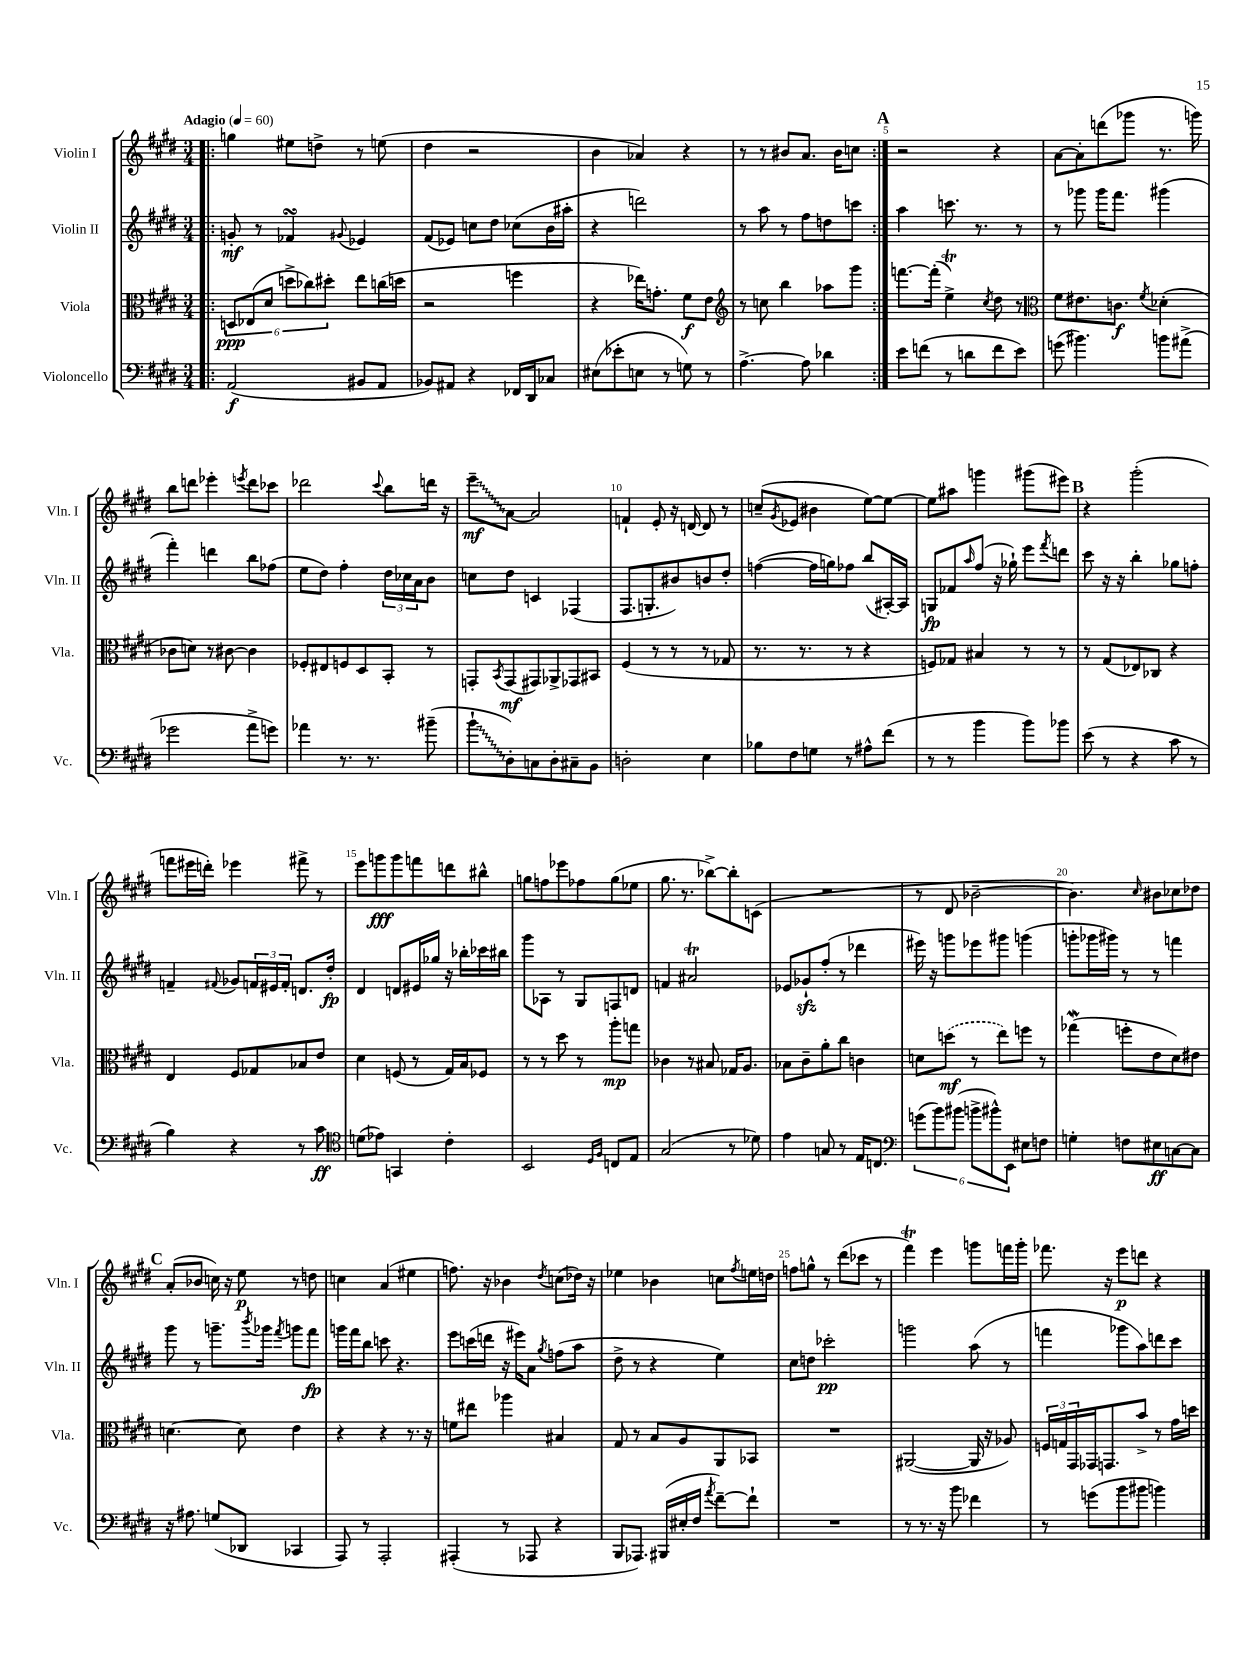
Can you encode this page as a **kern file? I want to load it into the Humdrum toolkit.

**kern	**kern	**kern	**kern
*staff4	*staff3	*staff2	*staff1
*clefF4	*clefC3	*clefG2	*clefG2
*k[f#c#g#d#]	*k[f#c#g#d#]	*k[f#c#g#d#]	*k[f#c#g#d#]
*M3/4	*M3/4	*M3/4	*M3/4
*MM60	*MM60	*MM60	*MM60
=!|:	=!|:	=!|:	=!|:
(2AA	12D	8g'	4gg
.	(12E-	.	.
.	.	8r	.
.	12d#	.	.
.	12dd^	4f-	8ee#
.	12cc-)	.	.
.	.	.	8dd^
.	12dd#'	.	.
.	.	8qqg#	.
8BB#	8ee	4e-	8r
8AA	(16cc	.	(8ee
.	16dd	.	.
=	=	=	=
8BB-)	2r	(8f#	4dd#
8AA#	.	8e-)	.
4r	.	8cc	2r
.	.	8dd#	.
16FF-	4ff	(8cc-	.
16DD#	.	.	.
8C-	.	16b	.
.	.	16aa#'	.
=	=	=	=
(8E#	4r	4r	4b
8e-'	.	.	.
8E	16ee-)	2ddd)	4a-)
.	8.g'	.	.
8r	.	.	.
8G)	8f#	.	4r
8r	8e	.	.
=	=	=	=
*	*clefG2	*	*
[4.A^	8r	8r	8r
.	8cc	8aa	8r
.	4bb	8r	8b#
8A]	.	8ff#	8.a
4d-	8aa-	8dd	.
.	.	.	16b#
.	8ggg#	8ccc	8cc
=:|!	=:|!	=:|!	=:|!
8e	[8.fff	4aa	2r
(8f	.	.	.
.	(16fff']	.	.
8r	4ee^)	8.ccc	.
8d	.	.	.
.	.	8.r	.
.	8qcc#	.	.
8f	8dd#	.	4r
8e)	8r	8r	.
=	=	=	=
*	*clefC3	*	*
(8g	8f#	8r	[8a
4.b#)	8.e#	8ggg-	8a']
.	.	16ggg-	(8ddd
.	8.c	8.fff#	.
.	.	.	8ggg-
.	8qf#	.	.
8b	(4d-'	(4ggg#	8.r
(8a#^	.	.	.
.	.	.	16ggg)
=	=	=	=
2g-	8c-	4fff#')	8bb
.	8d)	.	8ddd
.	8r	4ddd	4eee-'
.	[8c#	.	.
.	.	.	8qeee
8a^	4c#]	8bb	8ddd
8g)	.	(8ff-	8ccc-
=	=	=	=
4a-	8F-'	8ee	2ddd-
.	8E#	8dd#)	.
8.r	8F	4ff#'	.
.	8D#	.	.
8.r	.	.	.
.	.	.	8qqccc#
.	8BB'	24dd#	8bb
.	.	24cc-	.
.	.	24a	.
(8b#~	8r	8b	16ddd
.	.	.	16r
=	=	=	=
8b`	8GG'	8cc	8eee~
.	8qBB	.	.
8D#')	(8GG	8dd#	[8a
8C	8GG#)	4c	2a]
8D#'	8AA-^	.	.
8C#~	8GG-	(4F-	.
8BB	8BB#	.	.
=	=	=	=
2D'	(4F#	8.F#	4f`
.	.	8.G'	.
.	8r	.	8e'
.	8r	8b#)	16r
.	.	.	[16d
4E	8r	8b	8d]
.	8G-	8dd#'	8r
=	=	=	=
8B-	8.r	([4ff	(8cc~
.	.	.	8qg#
8F#	.	.	8e-
.	8.r	.	.
8G	.	16ff]	4b#
.	.	16gg)	.
8r	8r	8ff-	.
8A#^^	4r	(8bb	[8ee)
(8f#	.	[16A#')	8ee_
.	.	16A#]	.
=	=	=	=
8r	8F)	8G	8ee]
8r	8G-	8f-	8aa#
.	.	16qqaa	.
4b	4B#	(8ff#	4ggg
.	.	16r	.
.	.	16gg-`)	.
8b)	8r	8eee	(8ggg#
.	.	8qfff#	.
8b-	8r	8ddd	8eee#)
=	=	=	=
(8e	8r	8ccc#	4r
8r	(8G#	16r	.
.	.	16r	.
4r	8E-)	4bb'	(2ggg#'
.	8C-	.	.
8c#	4r	8gg-	.
8r	.	8ff'	.
=	=	=	=
4B)	4E	4f~	8fff
.	.	.	16eee#
.	.	.	16ddd')
.	.	8qqf#	.
4r	8F#	8g-	4eee-
.	8G-	24f	.
.	.	24e#	.
.	.	24f'	.
8r	8B-	8.d	8fff#^
8c#	8e	.	8r
.	.	16dd#'	.
=	=	=	=
*clefC4	*	*	*
(8d	4d#	4d#	8eee
8e-)	.	.	8ggg
4GG	(8F	8d	8ggg
.	8r	16e#	8fff
.	.	16gg-	.
4c#'	16G#)	16r	8ddd
.	16B	16bb-'	.
.	8F-	16ccc-	8bb#^^
.	.	16bb#	.
=	=	=	=
2BB	8r	8ggg#	8gg
.	8r	8A-	8ff
.	8dd#	8r	8eee-
.	8r	8G#	8ff-
16qqD#	.	.	.
16qqF#	.	.	.
8C	8aa'	8F	(8gg
8E	8gg	8d	8ee-
=	=	=	=
(2G#	4c-	4f	8.gg#
.	.	.	8.r
.	8r	2a#	.
.	8B#	.	[8bb-^)
8r	16G-	.	8bb-']
.	8.A	.	.
8d-)	.	.	(8c
=	=	=	=
4e	8B-	8e-	2.r
.	8c#~	8g-`	.
8G	8a'	(8ff#'	.
8r	8cc#	8r	.
16E	4c	4ddd-	.
8.C	.	.	.
=	=	=	=
*clefF4	*	*	*
(12g	8d	16eee#)	8r
.	.	16r	.
12b)	.	.	.
.	(8dd	8ggg	8d#
(12b#	.	.	.
12b^	8r	8eee-	[2b-~
12b#^^)	.	.	.
.	8ee)	8ggg#	.
12EE	.	.	.
8E#	8ff	(4ggg	.
8F	8r	.	.
=	=	=	=
4G'	(4gg-	8ggg'	4.b-])
.	.	16ggg-	.
.	.	16ggg#)	.
8F	8ff'	8r	.
.	.	.	16qqcc#
8E#	8e	8r	8b#
[8C	8d#)	4fff	8cc-
8C]	8e#	.	8dd-
=	=	=	=
16r	[4.d	8ggg#	(8a'
8.A#	.	.	.
.	.	8r	8b-
(8G	.	8.ggg~	16cc)
.	.	.	16r
8DD-	8d]	.	8ee
.	.	8qbbb	.
.	.	16ggg-	.
.	.	8qfff#	.
4CC-	4e	8ggg	8r
.	.	8fff#	8dd
=	=	=	=
8AAA)	4r	16ggg	4cc
.	.	16fff#	.
8r	.	8bb	.
2AAA'	4r	8ccc	(4a
.	.	4.r	.
.	8.r	.	4ee#
.	16r	.	.
=	=	=	=
(4AAA#'	8f	8eee	8.ff)
.	8ee#	(16ccc	.
.	.	16ddd	16r
8r	4aa-	16r	4b-
.	.	16eee#)	.
8AAA-	.	8a	.
.	.	8qgg#	8qdd#
4r	4B#	(8ff	(8cc
.	.	8aa	16dd-)
.	.	.	16r
=	=	=	=
8BBB	8G#	8dd#^	4ee-
8.AAA-)	8r	8r	.
.	8B	4r	4b-
(16BBB#	.	.	.
16E#'	8A	.	.
16F#	.	.	.
8qa	.	.	.
[8f#~)	8AA	4ee)	8cc
.	.	.	8qff#
8f#`]	8BB-	.	16ee
.	.	.	16dd
=	=	=	=
2.r	2.r	8cc#	8ff
.	.	8dd	8gg^^
.	.	2ccc-'	8r
.	.	.	(8ddd#
.	.	.	8ccc-
.	.	.	8r
=	=	=	=
8r	([2AA#	2ggg	4fff#)
8.r	.	.	.
.	.	.	4eee
16r	.	.	.
8b	.	.	.
4f-	16AA#]	(8aa	8ggg
.	16r	.	.
.	8A-)	8r	16fff
.	.	.	16ggg'
=	=	=	=
8r	24F	4fff	8.fff-
.	24G	.	.
.	24GG#	.	.
(8g	16GG-	.	.
.	8.GG	.	16r
8b	.	8ggg-	8eee
8b#	8b^	8aa)	8ddd
4b)	8r	8ddd	4r
.	16g#	8ccc#	.
.	16dd	.	.
==	==	==	==
*-	*-	*-	*-
